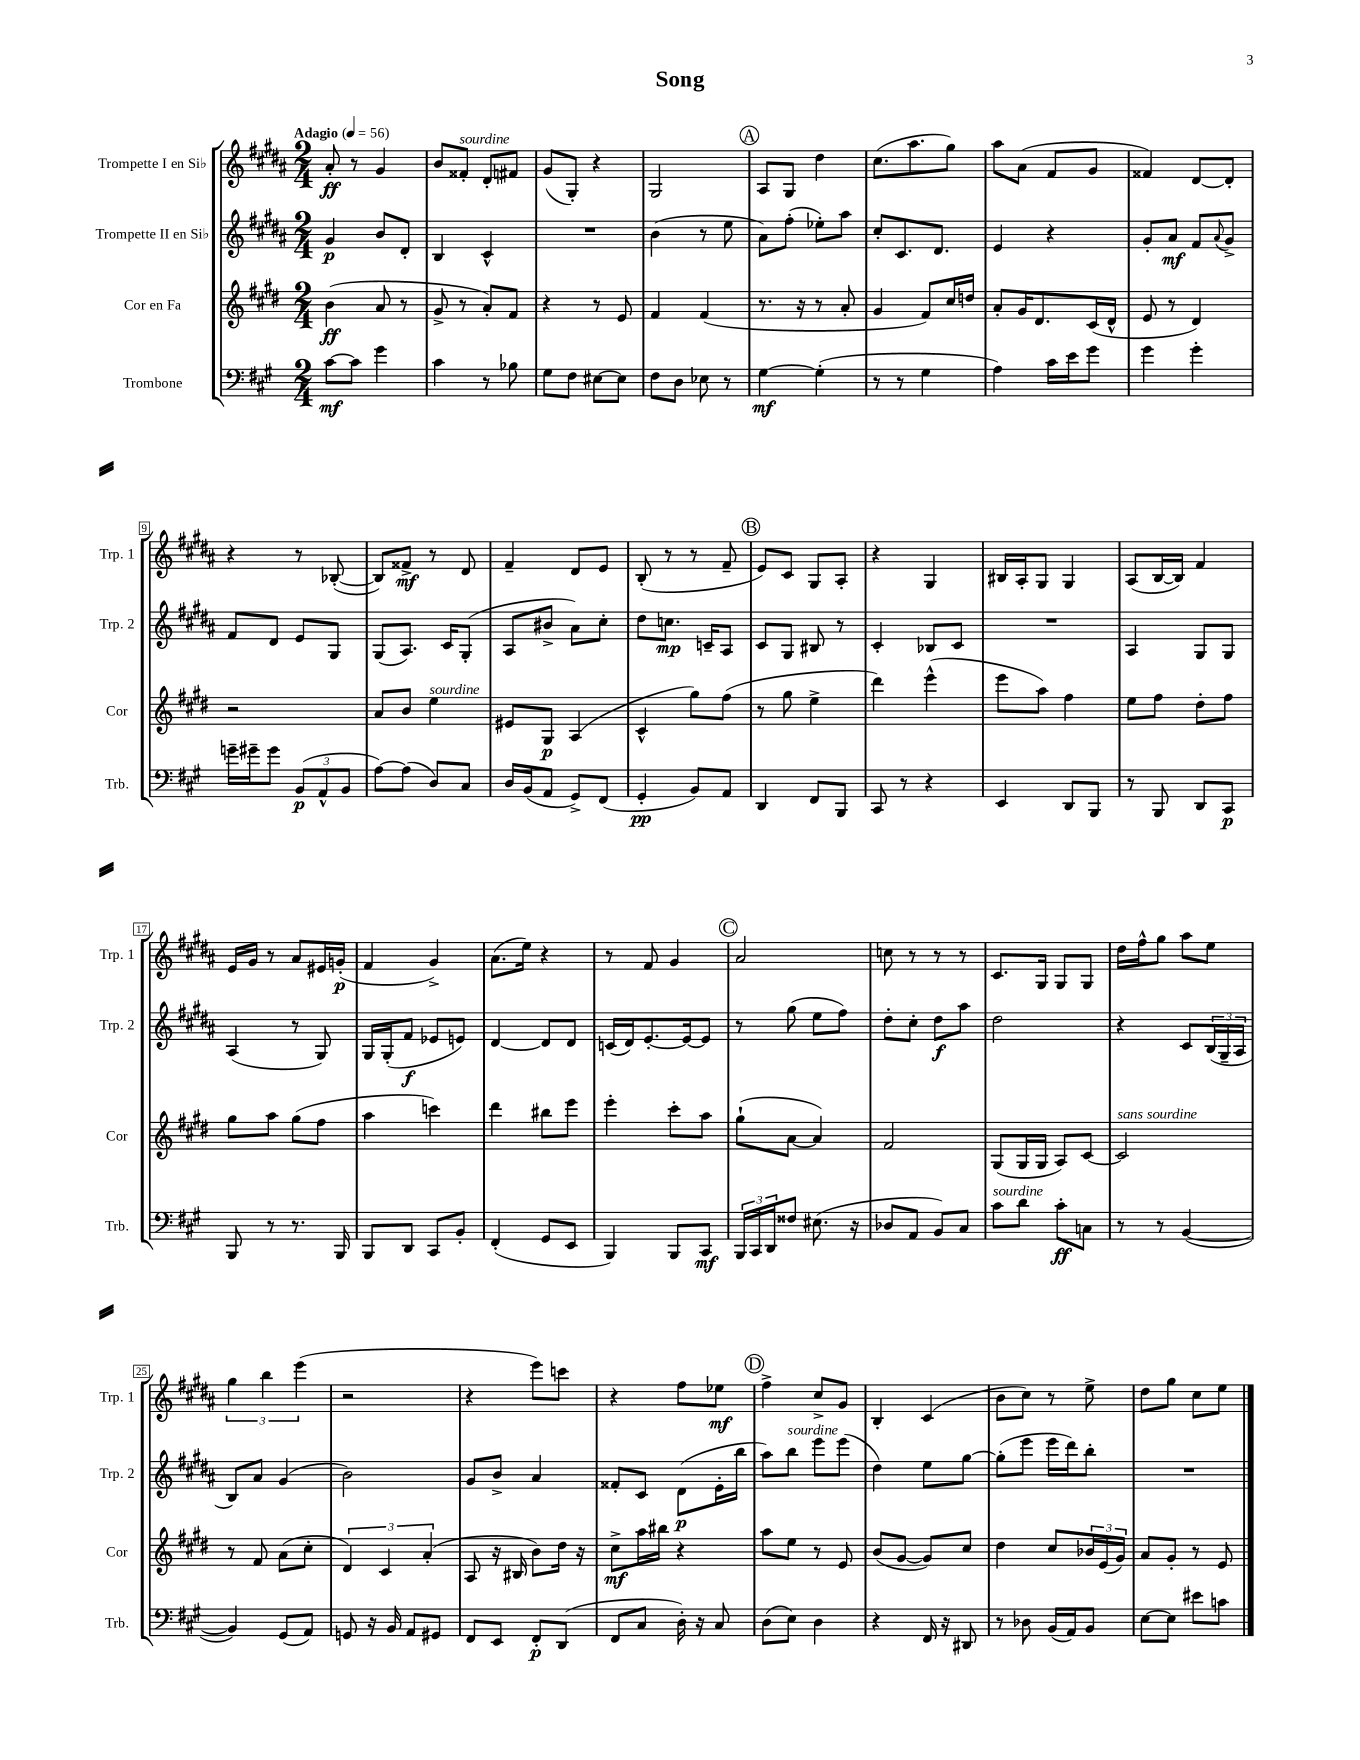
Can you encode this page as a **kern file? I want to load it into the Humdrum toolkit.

**kern	**dynam	**kern	**dynam	**kern	**dynam	**kern	**dynam
*part4	*part4	*part3	*part3	*part2	*part2	*part1	*part1
*staff4	*staff4	*staff3	*staff3	*staff2	*staff2	*staff1	*staff1
*I"Trombone	*	*I"Cor en Fa	*	*I"Trompette II en Si♭	*	*I"Trompette I en Si♭	*
*I'Trb.	*	*I'Cor	*	*I'Trp. 2	*	*I'Trp. 1	*
*clefF4	*	*clefG2	*	*clefG2	*	*clefG2	*
*k[f#c#g#]	*	*k[f#c#g#d#]	*	*k[f#c#g#d#a#]	*	*k[f#c#g#d#a#]	*
*M2/4	*	*M2/4	*	*M2/4	*	*M2/4	*
*MM56	*	*MM56	*	*MM56	*	*MM56	*
=1	=1	=1	=1	=1	=1	=1	=1
!	!	!	!	!	!	!LO:TX:a:B:t=Adagio	!
[8c#\L	mf	(4b\	ff	4g#/	p	8a#'/	ff
8c#\J]	.	.	.	.	.	8r	.
4g#\	.	8a/	.	8b/L	.	4g#/	.
.	.	8r	.	8d#'/J	.	.	.
=2	=2	=2	=2	=2	=2	=2	=2
4c#\	.	8g#^/	.	4B/	.	8b/L	.
!	!	!	!	!	!	!LO:TX:a:i:t=sourdine	!
.	.	8r	.	.	.	8f##X'/J	.
8r	.	8a'/L)	.	4c#^^/	.	8d#'/L	.
8B-X\	.	8f#/J	.	.	.	8f#X/J	.
=3	=3	=3	=3	=3	=3	=3	=3
8G#\L	.	4r	.	2r	.	(8g#/L	.
8F#\J	.	.	.	.	.	8G#'/J)	.
[8E#X\L	.	8r	.	.	.	4r	.
8E#\J]	.	8e/	.	.	.	.	.
=4	=4	=4	=4	=4	=4	=4	=4
8F#\L	.	4f#/	.	(4b\	.	2G#/	.
8D\J	.	.	.	.	.	.	.
8E-X\	.	(4f#/	.	8r	.	.	.
8r	.	.	.	8ee\	.	.	.
!!LO:REH:place=s1:t=A
=5	=5	=5	=5	=5	=5	=5	=5
[4G#\	mf	8.r	.	8a#\L)	.	8A#/L	.
.	.	.	.	(8ff#'\J	.	8G#/J	.
.	.	16r	.	.	.	.	.
(4G#'\]	.	8r	.	8ee-X'\L)	.	4dd#\	.
.	.	8a'/	.	8aa#\J	.	.	.
=6	=6	=6	=6	=6	=6	=6	=6
8r	.	4g#/	.	8cc#'/L	.	(8.cc#\L	.
8r	.	.	.	8.c#/	.	.	.
.	.	.	.	.	.	8.aa#\	.
4G#\	.	8f#/L)	.	.	.	.	.
.	.	.	.	8.d#/J	.	.	.
.	.	16cc#/L	.	.	.	8gg#\J)	.
.	.	16ddn/JJ	.	.	.	.	.
=7	=7	=7	=7	=7	=7	=7	=7
4A\)	.	8a'/L	.	4e/	.	8aa#\L	.
.	.	16g#/K	.	.	.	(8a#\J	.
.	.	8.d#/	.	.	.	.	.
16c#\LL	.	.	.	4r	.	8f#/L	.
16e\J	.	.	.	.	.	.	.
8g#\J	.	(16c#/L	.	.	.	8g#/J	.
.	.	16d#^^/JJ	.	.	.	.	.
=8	=8	=8	=8	=8	=8	=8	=8
4g#\	.	8e/	.	8g#'/L	.	4f##X/)	.
.	.	8r	.	8a#/J	mf	.	.
4g#'\	.	4d#/)	.	8f#/L	.	[8d#/L	.
.	.	.	.	8qqa#/	.	.	.
.	.	.	.	8g#^/J	.	8d#'/J]	.
!!LO:LB:g=z
=9	=9	=9	=9	=9	=9	=9	=9
16gn~\LL	.	2r	.	8f#/L	.	4r	.
16g#X~\J	.	.	.	.	.	.	.
8g#\J	.	.	.	8d#/J	.	.	.
(12BB/L	p	.	.	8e/L	.	8r	.
12AA^^/	.	.	.	.	.	.	.
.	.	.	.	8G#/J	.	([8B-X'/	.
12BB/J	.	.	.	.	.	.	.
=10	=10	=10	=10	=10	=10	=10	=10
[8A\L)	.	8a/L	.	(8G#/L	.	8B-/L])	.
(8A\J]	.	8b/J	.	8.A#/J)	.	8f##X^/J	mf
!	!	!LO:TX:a:i:t=sourdine	!	!	!	!	!
8D/L)	.	4ee\	.	.	.	8r	.
.	.	.	.	16c#/KL	.	.	.
8C#/J	.	.	.	(8G#'/J	.	8d#/	.
=11	=11	=11	=11	=11	=11	=11	=11
16D/LL	.	8e#X/L	.	8A#/L	.	4f#~/	.
(16BB/J	.	.	.	.	.	.	.
8AA/J	.	8G#/J	p	8b#X^/J	.	.	.
8GG#^/L)	.	(4A/	.	8a#\L)	.	8d#/L	.
(8FF#/J	.	.	.	8cc#'\J	.	8e/J	.
=12	=12	=12	=12	=12	=12	=12	=12
4GG#'/	pp	4c#^^/	.	8dd#\L	.	(8B'/	.
.	.	.	.	8.ccn\J	mp	8r	.
8BB/L)	.	8gg#\L)	.	.	.	8r	.
.	.	.	.	16cn~/KL	.	.	.
8AA/J	.	(8ff#\J	.	8A#/J	.	8f#~/	.
!!LO:REH:place=s1:t=B
=13	=13	=13	=13	=13	=13	=13	=13
4DD/	.	8r	.	8c#/L	.	8e/L)	.
.	.	8gg#\	.	8G#/J	.	8c#/J	.
8FF#/L	.	4ee^\	.	8B#X/	.	8G#/L	.
8BBB/J	.	.	.	8r	.	8A#'/J	.
=14	=14	=14	=14	=14	=14	=14	=14
8CC#/	.	4ddd#\)	.	4c#'/	.	4r	.
8r	.	.	.	.	.	.	.
4r	.	(4eee^^\	.	8B-X/L	.	4G#/	.
.	.	.	.	8c#/J	.	.	.
=15	=15	=15	=15	=15	=15	=15	=15
4EE/	.	8eee\L	.	2r	.	16B#X/LL	.
.	.	.	.	.	.	16A#'/J	.
.	.	8aa\J)	.	.	.	8G#/J	.
8DD/L	.	4ff#\	.	.	.	4G#/	.
8BBB/J	.	.	.	.	.	.	.
=16	=16	=16	=16	=16	=16	=16	=16
8r	.	8ee\L	.	4A#/	.	(8A#/L	.
8BBB/	.	8ff#\J	.	.	.	[16B/L	.
.	.	.	.	.	.	16B/JJ])	.
8DD/L	.	8dd#'\L	.	8G#/L	.	4f#/	.
8CC#/J	p	8ff#\J	.	8G#/J	.	.	.
!!LO:LB:g=z
=17	=17	=17	=17	=17	=17	=17	=17
8BBB/	.	8gg#\L	.	(4A#/	.	16e/LL	.
.	.	.	.	.	.	16g#/JJ	.
8r	.	8aa\J	.	.	.	8r	.
8.r	.	(8gg#\L	.	8r	.	8a#/L	.
.	.	8ff#\J	.	8G#/)	.	16e#X/L	.
16BBB/	.	.	.	.	.	(16gn'/JJ	p
=18	=18	=18	=18	=18	=18	=18	=18
8BBB/L	.	4aa\	.	16G#/LL	.	4f#/	.
.	.	.	.	(16G#'/J	.	.	.
8DD/J	.	.	.	8f#/J	f	.	.
8CC#/L	.	4cccn\)	.	8e-X/L	.	4g#^/)	.
8BB'/J	.	.	.	8en/J)	.	.	.
=19	=19	=19	=19	=19	=19	=19	=19
(4FF#'/	.	4ddd#\	.	[4d#/	.	(8.a#\L	.
.	.	.	.	.	.	16ee\Jk)	.
8GG#/L	.	8bb#X\L	.	8d#/L]	.	4r	.
8EE/J	.	8eee\J	.	8d#/J	.	.	.
=20	=20	=20	=20	=20	=20	=20	=20
4BBB/)	.	4eee'\	.	(16cn/LL	.	8r	.
.	.	.	.	16d#/J)	.	.	.
.	.	.	.	[8.e'/	.	8f#/	.
8BBB/L	.	8ccc#'\L	.	.	.	4g#/	.
.	.	.	.	16e/k_	.	.	.
8CC#/J	mf	8aa\J	.	8e/J]	.	.	.
!!LO:REH:place=s1:t=C
=21	=21	=21	=21	=21	=21	=21	=21
24BBB/LL	.	(8gg#`\L	.	8r	.	2a#/	.
24CC#/	.	.	.	.	.	.	.
24DD/J	.	.	.	.	.	.	.
8F##X/J	.	[8a\J	.	(8gg#\	.	.	.
(8.E#X\	.	4a/])	.	8ee\L	.	.	.
.	.	.	.	8ff#\J)	.	.	.
16r	.	.	.	.	.	.	.
=22	=22	=22	=22	=22	=22	=22	=22
8D-X/L	.	2f#/	.	8dd#'\L	.	8ccn\	.
8AA/J	.	.	.	8cc#'\J	.	8r	.
8BB/L)	.	.	.	8dd#\L	f	8r	.
8C#/J	.	.	.	8aa#\J	.	8r	.
=23	=23	=23	=23	=23	=23	=23	=23
!LO:TX:a:i:t=sourdine	!	!	!	!	!	!	!
8c#\L	.	(8G#/L	.	2dd#\	.	8.c#/L	.
8d\J	.	16G#/L	.	.	.	.	.
.	.	16G#/JJ	.	.	.	16G#/Jk	.
8c#'\L	ff	8A/L)	.	.	.	8G#/L	.
8Cn\J	.	[8c#/J	.	.	.	8G#/J	.
=24	=24	=24	=24	=24	=24	=24	=24
!	!	!LO:TX:a:i:t=sans sourdine	!	!	!	!	!
8r	.	2c#/]	.	4r	.	16dd#\LL	.
.	.	.	.	.	.	16ff#^^\J	.
8r	.	.	.	.	.	8gg#\J	.
([4BB/	.	.	.	8c#/L	.	8aa#\L	.
.	.	.	.	(24B/L	.	8ee\J	.
.	.	.	.	24G#~/	.	.	.
.	.	.	.	24A#/JJ	.	.	.
!!LO:LB:g=z
=25	=25	=25	=25	=25	=25	=25	=25
4BB/])	.	8r	.	8B/L)	.	6gg#\	.
.	.	8f#/	.	8a#/J	.	.	.
.	.	.	.	.	.	6bb\	.
(8GG#/L	.	(8a\L	.	(4g#/	.	.	.
.	.	.	.	.	.	(6eee\	.
8AA/J)	.	8cc#'\J	.	.	.	.	.
=26	=26	=26	=26	=26	=26	=26	=26
8GGn/	.	6d#/)	.	2b\)	.	2r	.
16r	.	.	.	.	.	.	.
.	.	6c#/	.	.	.	.	.
16BB/	.	.	.	.	.	.	.
8AA/L	.	.	.	.	.	.	.
.	.	(6a'/	.	.	.	.	.
8GG#X/J	.	.	.	.	.	.	.
=27	=27	=27	=27	=27	=27	=27	=27
8FF#/L	.	8A/	.	8g#/L	.	4r	.
8EE/J	.	16r	.	8b^/J	.	.	.
.	.	16B#X/	.	.	.	.	.
8FF#'/L	p	8b\L)	.	4a#/	.	8eee\L)	.
(8DD/J	.	16dd#\Jk	.	.	.	8cccn\J	.
.	.	16r	.	.	.	.	.
=28	=28	=28	=28	=28	=28	=28	=28
8FF#/L	.	8cc#^\L	mf	8f##X'/L	.	4r	.
8C#/J	.	16aa\L	.	8c#/J	.	.	.
.	.	16bb#X\JJ	.	.	.	.	.
16D'\)	.	4r	.	(8d#\L	p	8ff#\L	.
16r	.	.	.	.	.	.	.
8C#/	.	.	.	16e'\L	.	8ee-X\J	mf
.	.	.	.	16bb\JJ	.	.	.
!!LO:REH:place=s1:t=D
=29	=29	=29	=29	=29	=29	=29	=29
(8D\L	.	8aa\L	.	8aa#\L)	.	4ff#^\	.
!	!	!	!	!LO:TX:a:i:t=sourdine	!	!	!
8E\J)	.	8ee\J	.	8bb\J	.	.	.
4D\	.	8r	.	8eee\L	.	8cc#^/L	.
.	.	8e/	.	(8eee\J	.	8g#/J	.
=30	=30	=30	=30	=30	=30	=30	=30
4r	.	(8b/L	.	4dd#\)	.	4B'/	.
.	.	[8g#/J	.	.	.	.	.
16FF#/	.	8g#/L])	.	8ee\L	.	(4c#/	.
16r	.	.	.	.	.	.	.
8DD#X/	.	8cc#/J	.	[8gg#\J	.	.	.
=31	=31	=31	=31	=31	=31	=31	=31
8r	.	4dd#\	.	(8gg#'\L]	.	8b\L	.
8D-X\	.	.	.	8eee\J	.	8cc#\J)	.
(16BB/LL	.	8cc#/L	.	16eee\LL	.	8r	.
16AA/J)	.	.	.	16ddd#\J)	.	.	.
8BB/J	.	24b-X/L	.	8bb'\J	.	8ee^\	.
.	.	(24e/	.	.	.	.	.
.	.	24g#/JJ)	.	.	.	.	.
=32	=32	=32	=32	=32	=32	=32	=32
[8E\L	.	8a/L	.	2r	.	8dd#\L	.
8E\J]	.	8g#'/J	.	.	.	8gg#\J	.
8e#X\L	.	8r	.	.	.	8cc#\L	.
8cn\J	.	8e/	.	.	.	8ee\J	.
==	==	==	==	==	==	==	==
*-	*-	*-	*-	*-	*-	*-	*-
